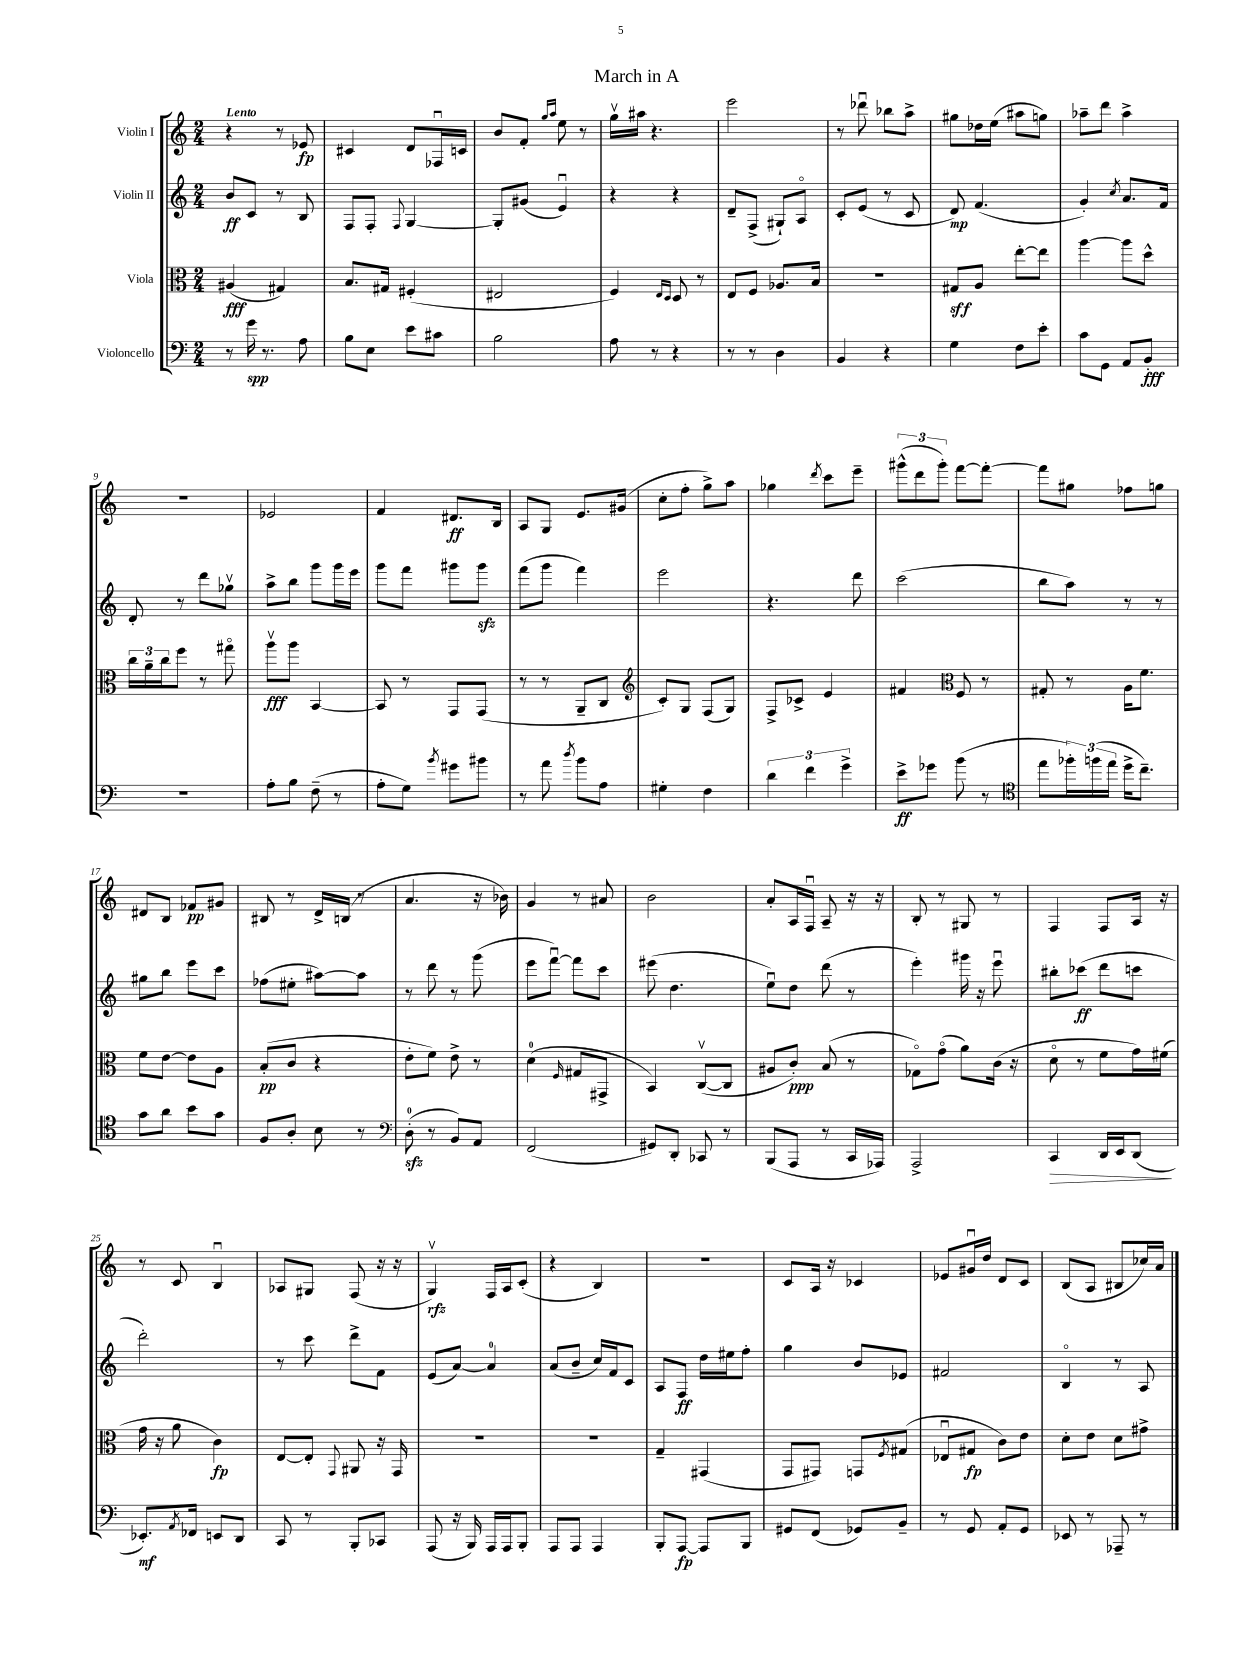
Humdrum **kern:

**kern	**kern	**kern	**kern
*staff4	*staff3	*staff2	*staff1
*clefF4	*clefC3	*clefG2	*clefG2
*k[]	*k[]	*k[]	*k[]
*M2/4	*M2/4	*M2/4	*M2/4
8r	(4A#/	8b/L	4r
16g\	.	8c/J	.
8.r	.	.	.
.	4G#/)	8r	8r
8A\	.	8B/	8e-/
=	=	=	=
8B\L	8.B/L	8F/L	4c#/
8E\J	.	8F'/J	.
.	16G#/Jk	.	.
.	.	8qqF/	.
8e\L	(4F#'/	[4G/	8d/L
8c#\J	.	.	16F-u/L
.	.	.	16c/JJ
=	=	=	=
2B\	2E#/	8G'/]L	8b/L
.	.	(8g#/J	8f'/J
.	.	.	16qqgg/LL
.	.	.	16qqaa/JJ
.	.	4eu/)	8ee\
.	.	.	8r
=	=	=	=
8A\	4F/)	4r	16ggv\LL
.	.	.	16aa#\JJ
8r	.	.	4.r
.	16qqE/LL	.	.
.	16qqD/JJ	.	.
4r	8D/	4r	.
.	8r	.	.
=	=	=	=
8r	8E/L	8d~/L	2eee\
8r	8F/J	(8F^/J	.
4D\	8.A-/L	8G#`/L)	.
.	.	8Ao/J	.
.	16B/Jk	.	.
=	=	=	=
4BB/	2r	8c'/L	8r
.	.	(8e/J	8ddd-u\
4r	.	8r	8bb-\L
.	.	8c/	8aa^\J
=	=	=	=
4G\	8G#/L	8d/)	8gg#\L
.	8A/J	(4.f/	16dd-\L
.	.	.	(16ee\JJ
8F\L	[8ee'\L	.	8aa#\L
8e'\J	8ee\]J	.	8gg\J)
=	=	=	=
8c\L	[4aa\	4g'/)	8aa-~\L
8GG\J	.	.	8ddd\J
.	.	8qcc/	.
8AA/L	8aa\]L	8.a/L	4aa-^\
8BB'/J	8dd^^\J	.	.
.	.	16f/Jk	.
=	=	=	=
2r	24cc\LL	8d'/	2r
.	24a~\	.	.
.	24cc\J	.	.
.	8ff\J	8r	.
.	8r	8ddd\L	.
.	8gg#o\	8gg-v\J	.
=	=	=	=
8A'\L	8aav\L	8aa^\L	2e-/
8B\J	8aa\J	8bb\J	.
(8F~\	[4BB/	8ggg\L	.
8r	.	16ggg\L	.
.	.	16eee\JJ	.
=	=	=	=
8A'\L	8BB/]	8ggg\L	4f/
8G\J)	8r	8fff\J	.
8qb/	.	.	.
8g#\L	8GG/L	8ggg#\L	8.d#/L
8b#\J	(8GG/J	8ggg#\J	.
.	.	.	16B/Jk
=	=	=	=
8r	8r	(8fff\L	8A/L
8a\	8r	8ggg\J	8G/J
8qdd/	.	.	.
8b\L	8AA~/L	4fff\)	8.e/L
8A\J	8C/J	.	.
.	.	.	(16g#/Jk
=	=	=	=
*	*clefG2	*	*
4G#'\	8c'/L)	2eee\	8cc'\L
.	8G/J	.	8ff'\J
4F\	(8F/L	.	8gg^\L)
.	8G/J)	.	8aa\J
=	=	=	=
6d\	8F^/L	4.r	4gg-\
.	8c-^/J	.	.
6f\	.	.	.
.	.	.	8qddd/
.	4e/	.	8ccc\L
6g^\	.	.	.
.	.	8ddd\	8eee~\J
=	=	=	=
8e^\L	4f#/	(2ccc\	(12ggg#^^\L
.	.	.	12ddd\
8g-\J	.	.	.
.	.	.	12ggg#'\J)
*	*clefC3	*	*
(8b\	8F/	.	[8fff\L
8r	8r	.	8fff'\_J
=	=	=	=
*clefC4	*	*	*
8ee\L	8G#'/	8bb\L	8fff\]L
24ff-'\L)	8r	8aa\J)	8gg#\J
(24ff\	.	.	.
24ee\JJ	.	.	.
16dd^\LK	16A\LK	8r	8ff-\L
8.cc~\J)	8.f\J	.	.
.	.	8r	8gg\J
=	=	=	=
8g\L	8f\L	8gg#\L	8d#/L
8a\J	[8e\J	8bb\J	8B/J
8b\L	8e\]L	8eee\L	8f-/L
8g\J	8A\J	8ccc\J	8g#/J
=	=	=	=
8F/L	(8B'/L	(8ff-\L	8B#/
8A'/J	8c/J	8ee#'\J	8r
8B\	4r	[8aa#\L)	16d^/LL
.	.	.	(16B/JJ
8r	.	8aa#\]J	8r
=	=	=	=
*clefF4	*	*	*
(8D'\	8e'\L	8r	4.a/
8r	8f\J)	8ddd\	.
8BB/L)	8e^\	8r	.
8AA/J	8r	(8ggg\	16r
.	.	.	16b-\)
=	=	=	=
(2FF/	(4d\	8eee\L	4g/
.	.	[8fffu\J)	.
.	16qqF/	.	.
.	8G#/L	8fff\]L	8r
.	8GG#^/J	8ccc\J	8a#/
=	=	=	=
8GG#/L)	4BB/)	(8eee#\	2b\
8DD'/J	.	4.dd\	.
8CC-/	([8Cv/L	.	.
8r	8C/]J	.	.
=	=	=	=
(8BBB/L	8A#/L	8eeu\L)	8a'/L
8AAA/J	8c'/J)	8dd\J	16A/L
.	.	.	16Fu/JJ
8r	(8B/	(8ddd\	8A~/
16CC/LL	8r	8r	16r
16AAA-/JJ)	.	.	16r
=	=	=	=
2AAA^/	8G-o\L)	4eee'\)	8B'/
.	(8go\J	.	8r
.	8a\L)	16ggg#\	8G#/
.	.	16r	.
.	(16c\Jk	8eeeu\	8r
.	16r	.	.
=	=	=	=
4CC/	8do\	8bb#'\L	4F/
.	8r	(8ccc-\J	.
16DD/LL	8f\L	8ddd\L	8F/L
16EE/J	.	.	.
(8DD/J	16g\L)	8ccc\J	16A/Jk
.	(16f#\JJ	.	16r
=	=	=	=
8.EE-'/L)	16g\	2ddd'\)	8r
.	16r	.	.
.	8a\	.	8c/
8qAA/	.	.	.
16FF-/Jk	.	.	.
8EE/L	4c\)	.	4Bu/
8DD/J	.	.	.
=	=	=	=
8CC/	[8E/L	8r	8A-/L
8r	8E'/]J	8ccc\	8G#/J
.	8qqGG/	.	.
8BBB'/L	8AA#/	8ddd^\L	(8F/
8CC-/J	16r	8f\J	16r
.	16GG/	.	16r
=	=	=	=
(8AAA/	2r	(8e/L	4Gv/)
16r	.	[8a/J)	.
16BBB/)	.	.	.
16AAA/LL	.	4a/]	16F/LL
16AAA/J	.	.	16A/J
8BBB'/J	.	.	(8c'/J
=	=	=	=
8AAA/L	2r	(8a/L	4r
8AAA/J	.	8b~/J	.
4AAA/	.	16cc/LL)	4B/)
.	.	16f/J	.
.	.	8c/J	.
=	=	=	=
8BBB'/L	4G~/	8A/L	2r
[8AAA/J	.	8F/J	.
8AAA/]L	(4GG#/	16dd\LL	.
.	.	16ee#\J	.
8BBB/J	.	8ff'\J	.
=	=	=	=
8GG#/L	8GG/L	4gg\	8c/L
(8FF/J	8GG#/J)	.	16A/Jk
.	.	.	16r
8GG-/L)	8GG/L	8b/L	4c-/
.	8qF/	.	.
8BB~/J	(8G#/J	8e-/J	.
=	=	=	=
8r	8E-u/L	2f#/	8e-/L
8GG/	8G#/J	.	16g#u/L
.	.	.	16dd/JJ
8AA'/L	8c\L)	.	8d/L
8GG/J	8e\J	.	8c/J
=	=	=	=
8EE-/	8d'\L	4Bo/	(8B/L
8r	8e\J	.	8A/J
8AAA-~/	8d\L	8r	8B#/L
8r	8g#^\J	8A/	16cc-/L)
.	.	.	16a/JJ
==	==	==	==
*-	*-	*-	*-
